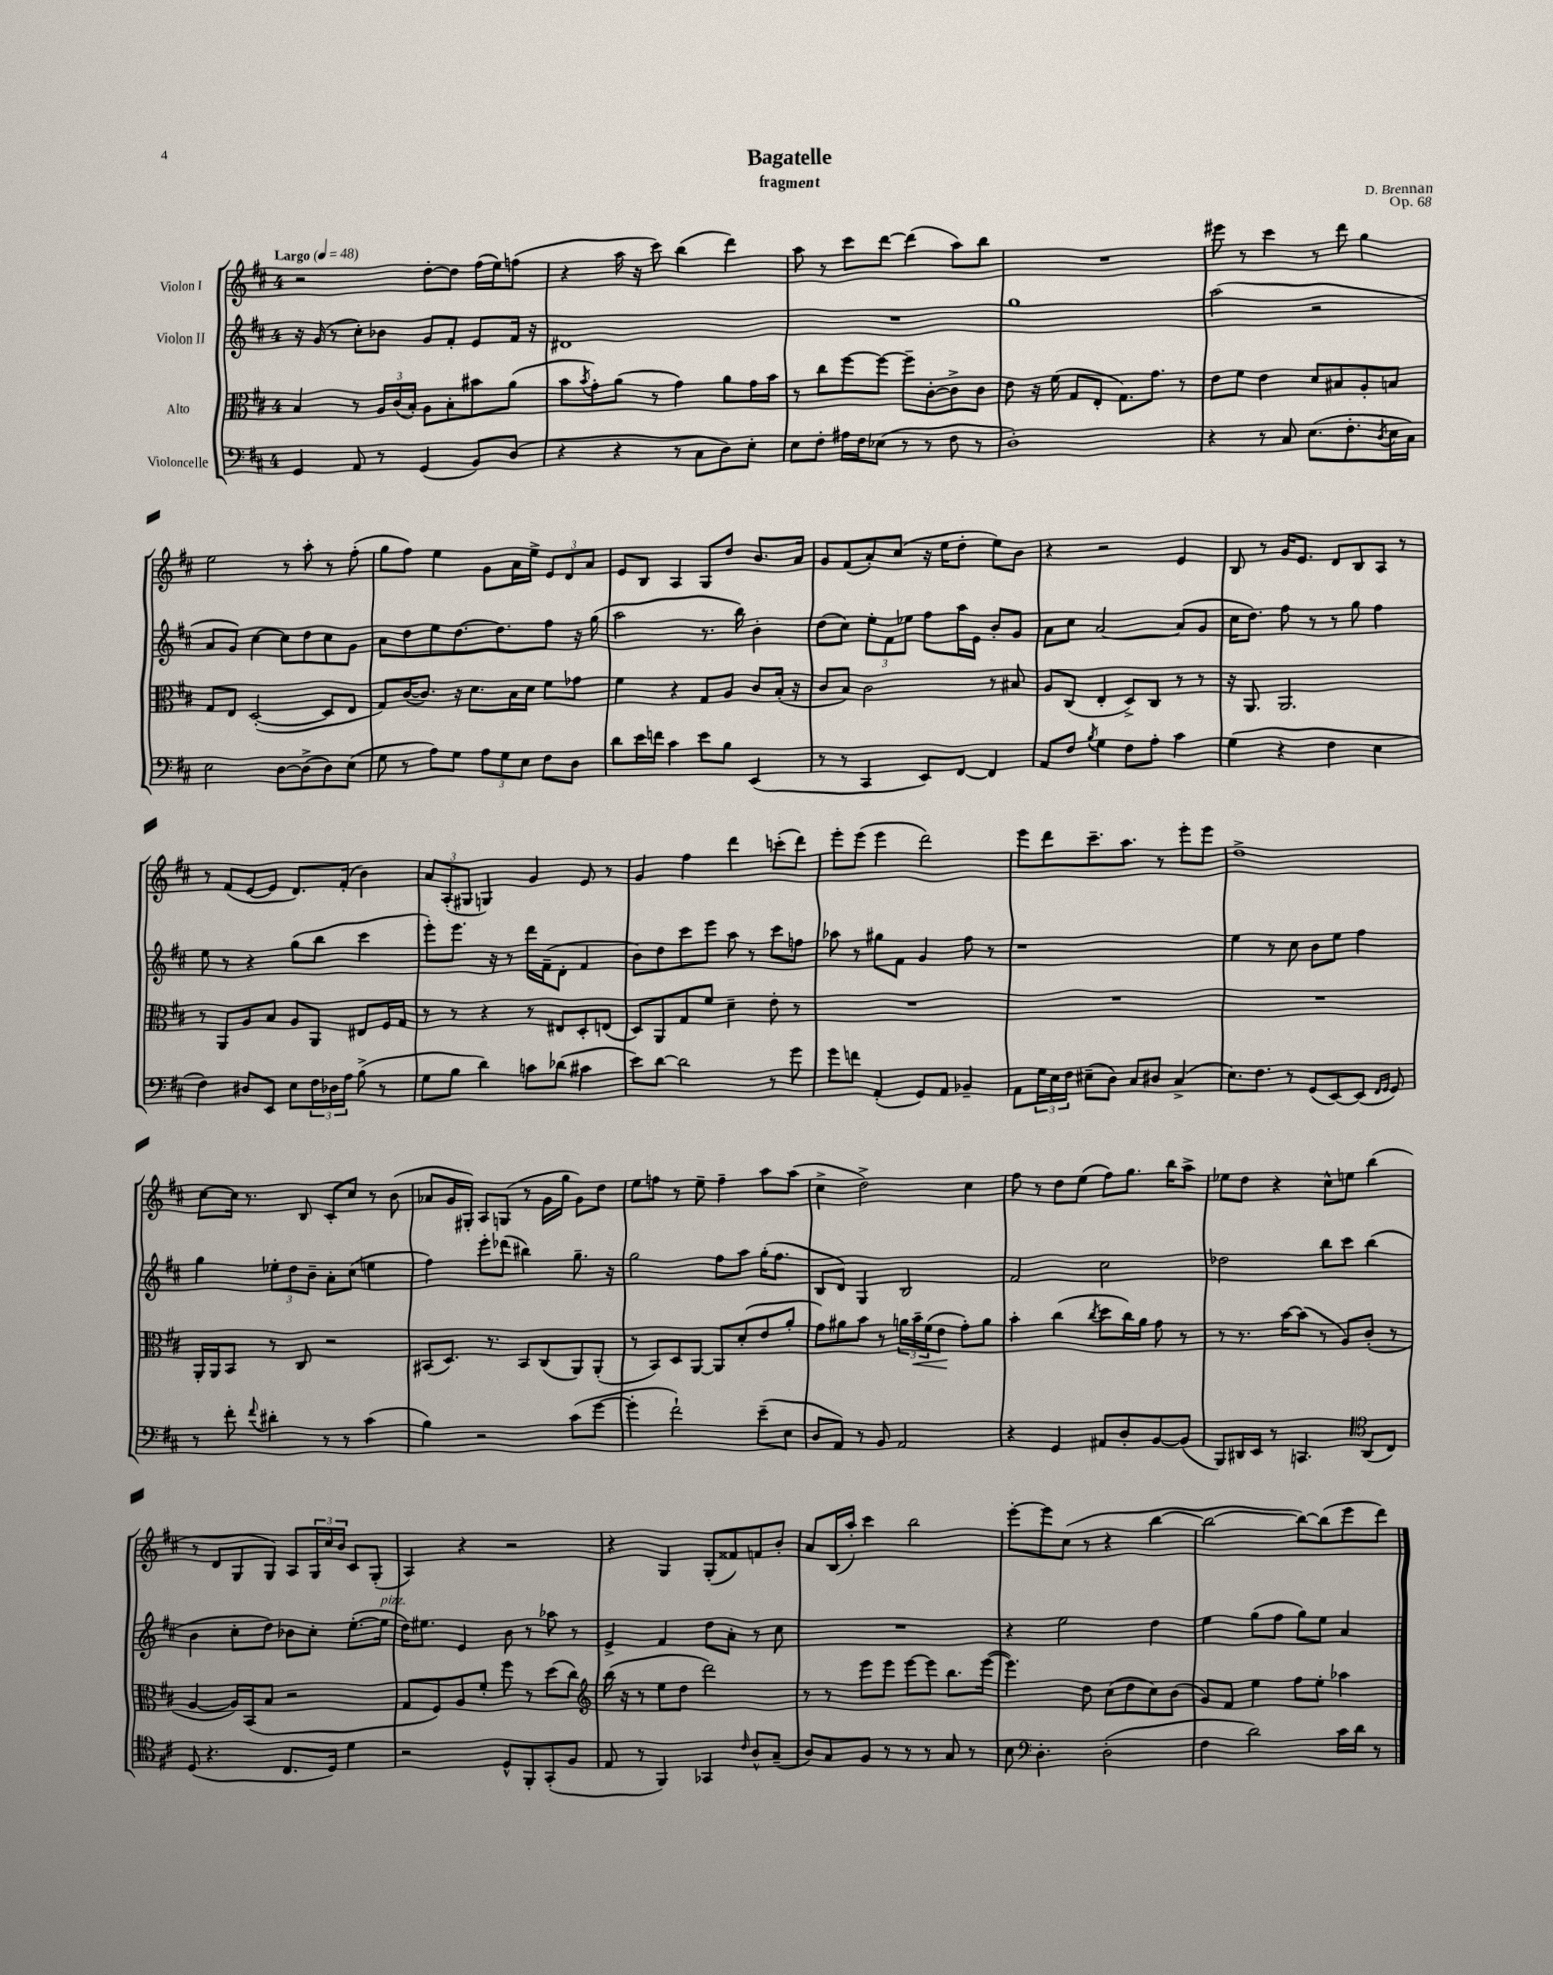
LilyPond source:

\header { title = "Bagatelle" composer = "D. Brennan" subtitle = "fragment" opus = "Op. 68" }
<<
\new StaffGroup <<
\new Staff = "s0" \with { instrumentName = "Violon I" } {
    \clef treble \key d \major \once \override Staff.TimeSignature.style = #'single-digit \time 4/4 \tempo "Largo" 4 = 48
    r2 d''8~-. d''8 fis''16( e''16) f''8( |
    r4 a''16 r16 cis'''8) b''4( d'''4) |
    a''8 r8 cis'''8 d'''8~ d'''4( a''8) b''8 |
    R1 |
    eis'''8 r8 cis'''4 r8 d'''8 g''4 |
    e''2 r8 a''8-. r8 fis''8-.( |
    g''8 fis''8) e''4 g'8 a'16 e''16-> \tuplet 3/2 { e'8 d'8 a'8 } |
    e'8 b8 a4 g8 d''8 b'8. a'16 |
    g'8 fis'8( a'8-.) cis''8( r16 e''16 d''8-. e''8) b'8 |
    r4 r2 e'4 |
    b8 r8 g'16 e'8. d'8 b8 a8 r8 |
    r8 fis'8( e'8~ e'8 d'8.) fis'16-.( b'4) |
    \tuplet 3/2 { a'8 a8-.( gis8 } g4) g'4 e'8 r8 |
    g'4 fis''4 d'''4 c'''8-.( d'''8) |
    e'''8-. e'''8( e'''4 d'''2) |
    e'''8 d'''8 cis'''8.-- a''8. r8 e'''8-. e'''8 |
    d''1-> |
    cis''8~ cis''16 r8. b8 cis'8-. cis''8 r8 b'8( |
    aes'8 g'16 gis16-.) a8 g8( r8 g'16 g''16 g'8) d''8 |
    e''8 f''8 r8 e''8-- f''4-- a''8 a''8( |
    cis''4-> d''2->) cis''4 |
    fis''8 r8 d''8 e''8( fis''8) g''8. b''16 a''8-> |
    ees''8 d''8 r4 cis''8-^ e''8 b''4( |
    r8 d'8 g8 g8) a8 \tuplet 3/2 { g16 cis''16 b'16 } cis'8 g8-.( |
    a4) r4 r2 |
    r4 g4 g8-.( fisis'8) f'8 b'8-. |
    a'8 b16( a''16-.) cis'''4 b''2 |
    e'''8~-. e'''8 cis''8( r8 r4 b''4~ |
    b''2~ b''8~) b''8( e'''8 d'''8) \bar "|." |
}
\new Staff = "s1" \with { instrumentName = "Violon II" } {
    \clef treble \key d \major \once \override Staff.TimeSignature.style = #'single-digit \time 4/4
    r16 g'16( r8 cis''8-.) bes'8 g'8 fis'8-. e'8 fis'16 r16 |
    dis'1 |
    R1 |
    g''1 |
    a''2( r2 |
    a'8 g'8) cis''4~ cis''8 d''8 cis''8 g'8 |
    a'8 d''8 e''8 d''8.~ d''8. fis''8 r16 g''16( |
    a''2 r8. b''16) b'4-. |
    d''8( cis''8) \tuplet 3/2 { e''8-. fis'8 ees''8 } fis''8 a''16 e'16 b'8-. g'8 |
    a'8 cis''8 a'2~ a'8( g'8 |
    cis''16 d''8.) fis''8 r8 r8 g''8 fis''4 |
    e''8 r8 r4 g''8( b''8 cis'''4 |
    e'''8-.) e'''8. r16 r8 d'''16 fis'16--( d'8-. fis'4 |
    b'8) d''8 cis'''8 e'''8 a''8 r8 cis'''8 f''8 |
    aes''8 r8 gis''8 fis'8 g'4 fis''8 r8 |
    r1 |
    e''4 r8 cis''8 b'8 e''8 fis''4 |
    g''4 \tuplet 3/2 { ees''8-. d''8 b'8-- } a'8-. cis''8( e''4 |
    fis''4) e'''8-. des'''8( bis''4) g''8.-- r16 |
    g''2 fis''8 a''8 g''16-.( fis''8. |
    b8 d'8) g4 b2 |
    fis'2 cis''2 |
    des''2 b''8 cis'''8 b''4( |
    b'4 cis''8-. d''8) bes'8 cis''8-. e''8.~-.( e''16^\markup { \italic "pizz." } |
    d''16) eis''8. e'4 b'8 r8 aes''8 r8 |
    e'4-> fis'4 d''8 a'8-. r8 cis''8 |
    R1 |
    r4 e''2 d''4 |
    e''4 g''8( fis''8 g''8) e''8 a'4 \bar "|." |
}
\new Staff = "s2" \with { instrumentName = "Alto" } {
    \clef alto \key d \major \once \override Staff.TimeSignature.style = #'single-digit \time 4/4
    b4 r8 \tuplet 3/2 { a16 cis'16( b16-.) } a8 b8-. bis'8 a'8( |
    b'8 \acciaccatura { b'8 } g'8-.) a'8( r8 g'4) a'8 g'16 b'16 |
    r8 cis''8 fis''8~ fis''8~ fis''8-- cis'8~-. cis'8-> cis'8 |
    e'8 r16 fis'16( g8 e8-. g8.) g'8. r8 |
    e'8 fis'8 e'4 d'8 bis8 a8-. b8 |
    g8 e8 d2~-.( d8 e8 |
    g8) cis'16~( cis'8.) r16 d'8. b16 d'16 fis'8 ges'8 |
    fis'4 r4 g8 a8 cis'8 b16-.( r16 |
    cis'8 b8) cis'2 r8 bis8 |
    a8 cis8( e4-. d8->) cis8 r8 r8 |
    r16 a,8. a,2. |
    r8 a,8 a8 b8 a8 a,8 eis8 fis16 g16 |
    r8 r8 r4 r8 eis8 d8-. e8( |
    d8) a,8 g8 fis'8 d'4-- e'8-. r8 |
    R1 |
    R1 |
    R1 |
    a,16-. a,16 b,8 r8 cis8 r2 |
    bis,8( d8.) r8. bis,8 cis8( a,8) a,8-.( |
    r8 b,8) d8 a,8~ a,8 d'8-.( e'8 a'8-. |
    g'8) ais'8 b'8 r8 \tuplet 3/2 { a'16 b'16--\< fis'16( } e'8\! g'8-.) a'8 |
    b'4-. cis''4( \acciaccatura { cis''8 } d''8 cis''16) a'16 g'8 r8 |
    r8 r8. b'16~ b'8( r8 a8) cis'8-.( r8 |
    a4~ a16) b,16( b8 r2 |
    g8 fis8) a8 fis'8-. fis''8 r8 d''8( cis''8) |
    \clef treble b''16( r16 r8 e''8 d''8 d'''2) |
    r8 r8 e'''8 e'''8 e'''8~ e'''8 b''8. e'''16~( |
    e'''4.) d''8 cis''8( d''8 cis''8) b'8( |
    g'8) fis'8 e''4 fis''8 e''8-. aes''4 \bar "|." |
}
\new Staff = "s3" \with { instrumentName = "Violoncelle" } {
    \clef bass \key d \major \once \override Staff.TimeSignature.style = #'single-digit \time 4/4
    g,4 a,8 r8 g,4( b,8) d8( |
    r4 r4 r8 cis8 d8) e8-. |
    e8 fis8-. ais16 fis16 ees8( r8 r8 fis8 r8 |
    d1-.) |
    r4 r8 cis8 e8.( fis8.-. \acciaccatura { d8 } e16 cis16) |
    e2 d8~ d8->( d8) e8( |
    g8 r8 a8) g8 \tuplet 3/2 { a8 g8 e8 } fis8 d8 |
    d'8 e'16 f'16 cis'4 e'8 b8 e,4( |
    r8 r8 cis,4 e,8) fis,8~ fis,4 |
    a,8 fis8 \acciaccatura { b8 } g4 fis8 a8-. cis'4 |
    g4( r4 fis4 e4 |
    fis4) dis8 e,8 e8 \tuplet 3/2 { fis16 des16 a16 } b8->( r8 |
    g8 b8 d'4) c'8 des'8( cis'4 |
    e'8) d'8~ d'2 r8 g'8 |
    g'8 f'8 a,4-.( g,8) a,8 bes,4-- |
    a,8 \tuplet 3/2 { g16 e16 fis16 } eis8--( d8) cis8 dis8 cis4->( |
    e8.) fis8. r8 g,8( e,8~) e,8( \grace { fis,16 g,16 } g,8) |
    r8 fis'8-. \appoggiatura { fis'8 } dis'4-. r8 r8 cis'4( |
    b4) r2 cis'8( g'8~ |
    g'4-. fis'2-!) e'8--( e8 |
    d8 a,8) r8 b,8 a,2 |
    r4 g,4 ais,8 d8-. b,8~ b,8( |
    b,,8) dis,16 e,16 r8 c,4. \clef tenor a,8( cis8) |
    d8( r4. cis8. d16) d'4 |
    r2 d8-^ fis,8-. g,8-.( fis8 |
    e8 r8 fis,4) ges,4 \grace { cis'16 } a8-^ g8--( |
    a8) g8 fis8 r8 r8 r8 g8 r8 |
    b8 \clef bass d4.-. d2-.( |
    fis4 d'2) cis'16 d'16 r8 \bar "|." |
}
>>
>>
\layout { \context { \Score \remove "Bar_number_engraver" } }
